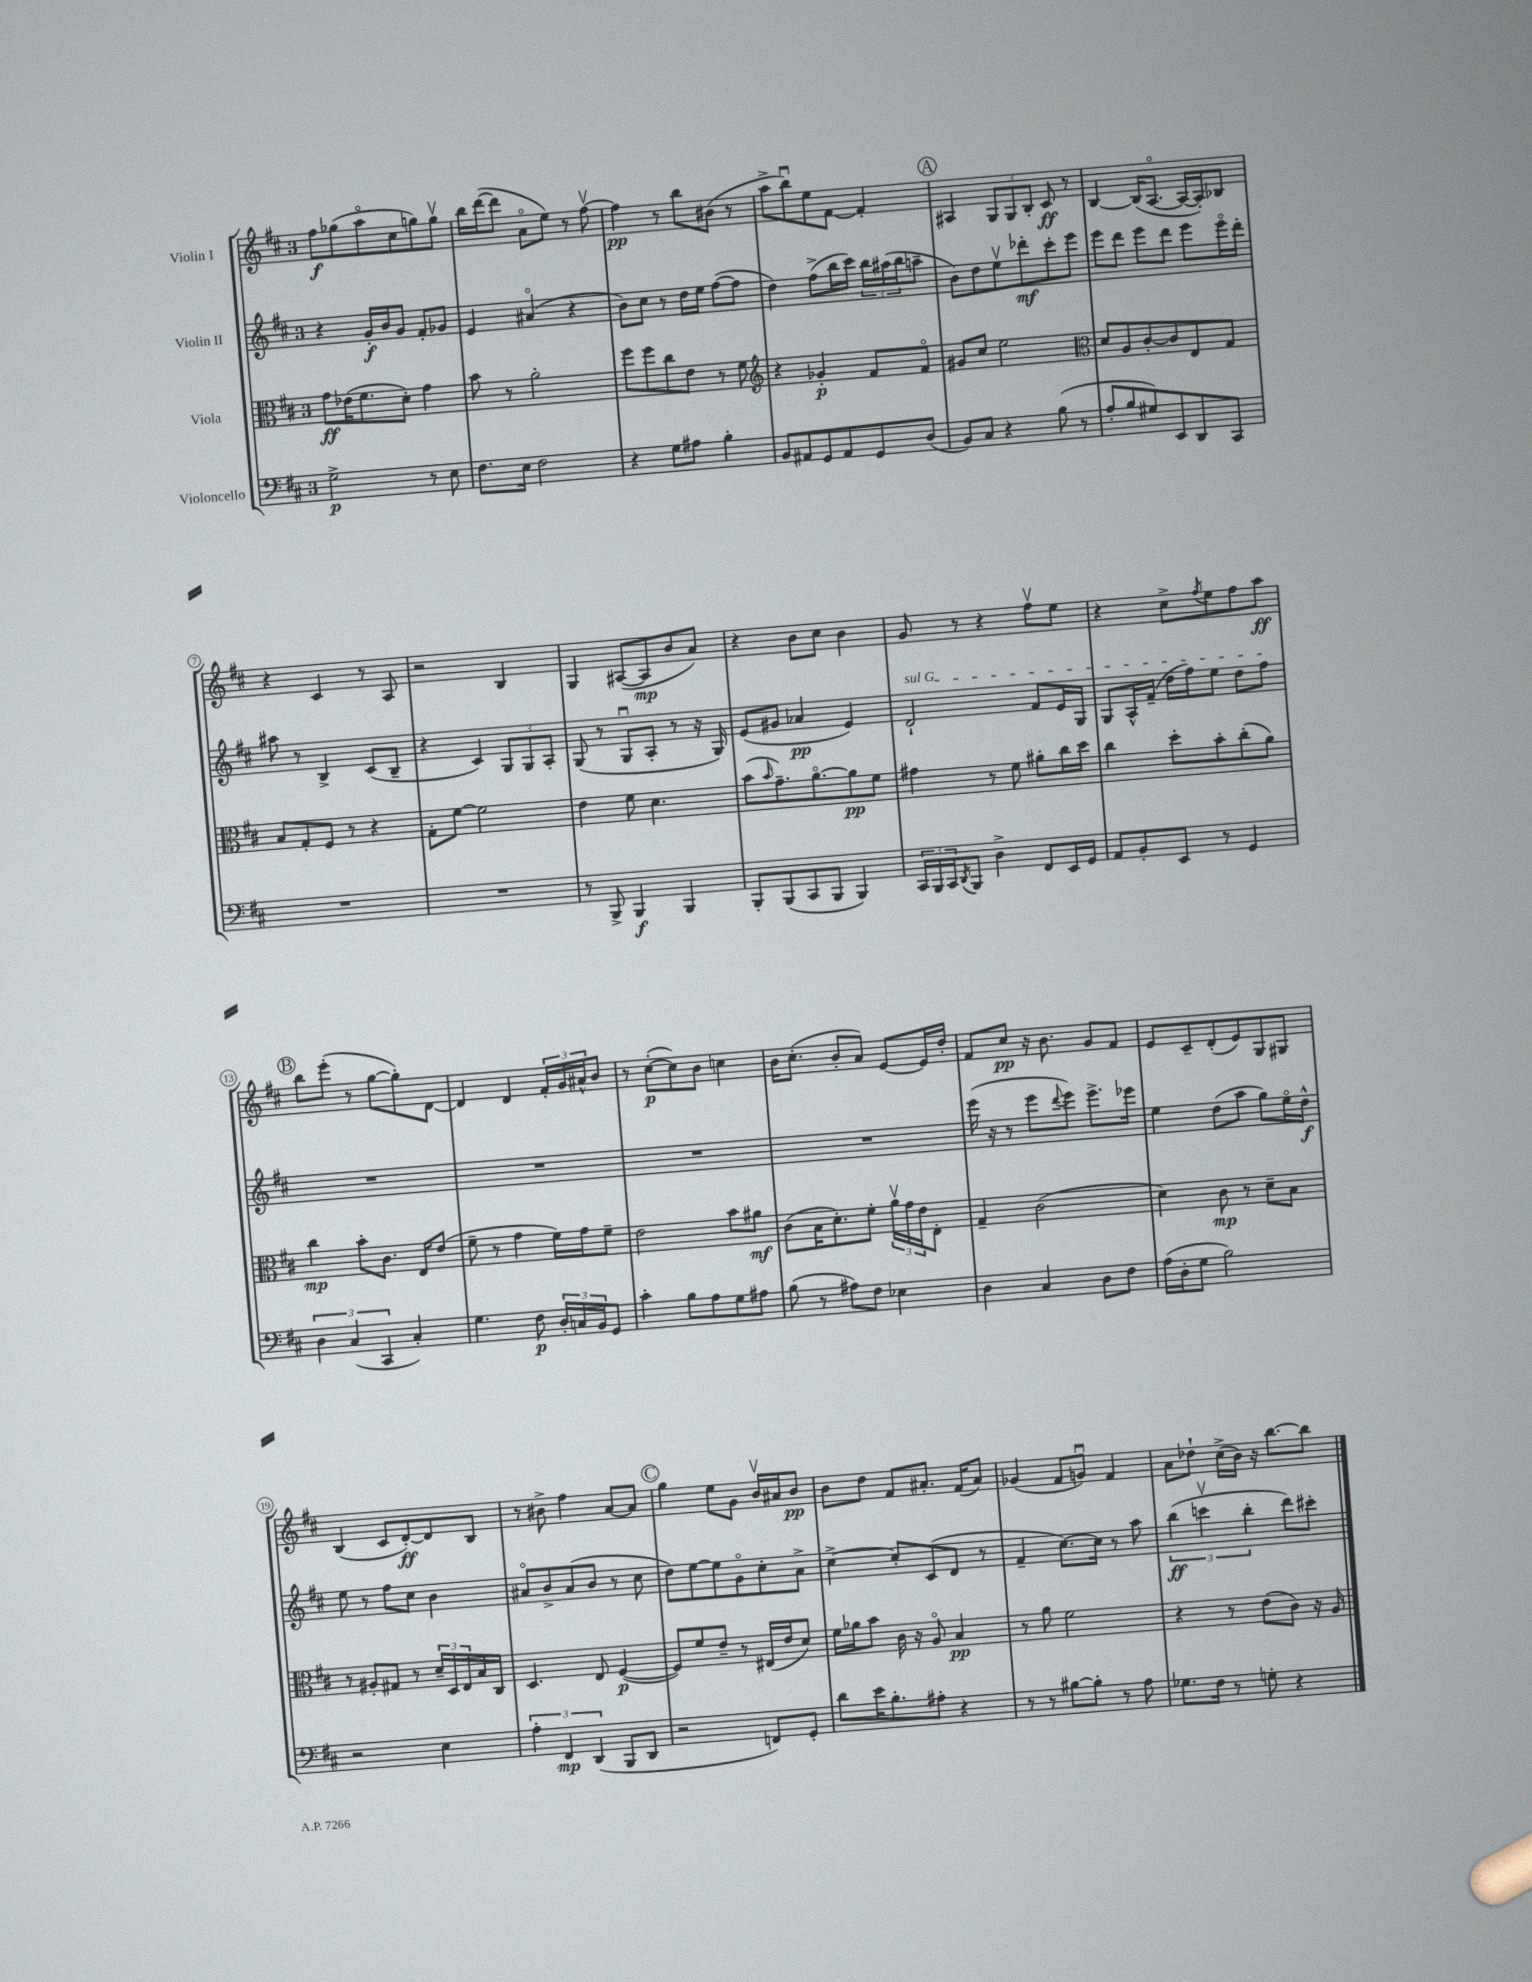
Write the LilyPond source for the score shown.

<<
\new StaffGroup <<
\new Staff = "s0" \with { instrumentName = "Violin I" } {
    \clef treble \key d \major \once \override Staff.TimeSignature.style = #'single-digit \time 3/4
    fis''8\f ges''8( a''8\flageolet cis''8 g''8) g''8\upbow |
    b''16 d'''16~( d'''8 a'8\flageolet e''8) r8 fis''8~\upbow |
    fis''4\pp r8 b''8 bis'8( r8 |
    a''8-> b''8\downbow) e''8 fis'8~ fis'4-. |
    \mark \markup { \circle "A" } ais4 \tuplet 3/2 { g8 g8 b8-. } cis'8\ff r8 |
    b4~ b16( a8.~\flageolet a16~ a16-.) bes8 |
    r4 cis'4 r8 a8 |
    r2 b4 |
    g4 ais8~( ais8\mp b'8 a'8) |
    r4 b'8 cis''8 b'4 |
    g'8 r8 r4 fis''8\upbow e''8 |
    r4 cis''8-> \acciaccatura { fis''8 } e''8 fis''8 a''8\ff |
    \mark \markup { \circle "B" } b''8 e'''8-.( r8 g''8~ g''8-.) d'8~ |
    d'4 d'4 \tuplet 3/2 { fis'16-. g'16 ais'16-^ } b'8 |
    r8 cis''8~-.\p( cis''8) b'8 c''4 |
    b'16 cis''8.-.( b'8-. a'8) e'8~ e'16 d''16-. |
    fis'8 cis''8\pp r16 b'8. g'8 fis'8 |
    e'8 cis'8-- d'8-.( e'8) g8 gis8 |
    b4( cis'8 d'8~-.\ff) d'8 b8 |
    r8 bis'8-> fis''4 a'8~ a'8 |
    \mark \markup { \circle "C" } g''4 e''8 g'8 b'16\upbow ais'16 b'8\pp |
    b'8 d''8 fis'8 ais'8.-. fis'16( ais'8) |
    ges'4( fis'8 g'8\downbow) fis'4 |
    a'8 des''8-! cis''16->( b'16) r16 b''8.~ b''8 \bar "|." |
}
\new Staff = "s1" \with { instrumentName = "Violin II" } {
    \clef treble \key d \major \once \override Staff.TimeSignature.style = #'single-digit \time 3/4
    r4 g'16-.\f b'16 g'8 fis'8-. ges'8 |
    e'4 ais'4\flageolet( r4 |
    b'8) cis''8 r8 d''16 e''16 fis''8~( fis''8 |
    d''4) fis''8->( b''16 cis'''16) \tuplet 3/2 { b''16 ais''16( b''16 } a''8-- |
    \mark \markup { \circle "A" } b'8) d''8 e''8\upbow des'''8-.\mf cis'''8-. e'''8 |
    e'''8 d'''8 e'''8 d'''8 e'''8 e'''16\flageolet d'''16-. |
    ais''8 r8 b4-> cis'8( b8-- |
    r4 cis'4) \tuplet 3/2 { g8 g8 a8-. } |
    g8( r8 g8\downbow a8-. r8 r16 g16) |
    e'8( gis'8 aes'4\pp e'4) |
    \once \override TextSpanner.bound-details.left.text = \markup { \italic "sul G" } d'2-!\startTextSpan fis'8 e'16 g16 |
    g8 a16-^ fis'16--( d''16 fis''16) e''8 d''8 fis''8\stopTextSpan |
    \mark \markup { \circle "B" } R2. |
    R2. |
    R2. |
    R2. |
    e'''16( r16 r8 e'''8 \appoggiatura { d'''8 } e'''8) e'''8.-> ees'''16 |
    e''4 d''8( a''8 g''8) e''16\flageolet d''16-^\f |
    e''8 r8 fis''8 cis''8 b'4 |
    ais'8\flageolet b'8-> ais'8( b'8 r8 cis''8 |
    \mark \markup { \circle "C" } d''8) e''8~ e''8 g'8\flageolet cis''8-. a'8-> |
    cis''4~-> cis''8-. cis'8( d'8 r8 |
    fis'4-- cis''8.~) cis''16 r8 a''8 |
    \tuplet 3/2 { b''4\ff( c'''4\upbow b''4-. } d'''8) cis'''8-. \bar "|." |
}
\new Staff = "s2" \with { instrumentName = "Viola" } {
    \clef alto \key d \major \once \override Staff.TimeSignature.style = #'single-digit \time 3/4
    g'8\ff ees'16( fis'8. d'8-.) g'4 |
    b'8 r8 a'2-. |
    fis''8 fis''8 cis''8 e'8 r8 fis'8 |
    \clef treble r4 ges'4-.\p fis'8 fis'8\flageolet |
    \mark \markup { \circle "A" } gis'8 cis''8 e''2 |
    \clef alto d'8 a8 cis'8~-. cis'8 e8 g8 |
    b8 g8-. fis8 r8 r4 |
    g8-. fis'8~ fis'2 |
    e'4 fis'8 d'4. |
    b'8( \grace { b'16 } g'8.--) a'8.~\flageolet a'8\pp fis'8 |
    gis'4 r8 fis'8 ais'8-. cis''16 d''16 |
    cis''4 d''8-. b'8-. cis''8-.( a'8) |
    \mark \markup { \circle "B" } cis''4\mp b'8-. cis'8. e16 e'8( |
    fis'8-- r8 g'4 fis'16) g'16 fis'8-- |
    e'2 b'8 ais'8\mf |
    cis'8( b16 d'8.-.) fis'8-. \tuplet 3/2 { a'16\upbow g'16 e'16 } e8-. |
    g4-- cis'2( |
    d'4) cis'8\mp r8 d'8-- b8 |
    r8 ais8-. gis8 r8 \tuplet 3/2 { d'16-- d16 e16 } b16 cis16 |
    d4. e8 fis4~\p( |
    \mark \markup { \circle "C" } fis8) fis'8 e'8-- r8 eis16( e'16 d'8) |
    fis'16 aes'16 b'8 cis'16 r16 a8\flageolet b4\pp |
    r8 a'8 fis'2 |
    r4 r8 e'8( cis'8) r16 a16 \bar "|." |
}
\new Staff = "s3" \with { instrumentName = "Violoncello" } {
    \clef bass \key d \major \once \override Staff.TimeSignature.style = #'single-digit \time 3/4
    g2->\p r8 e8 |
    fis8. e16 fis2 |
    r4 g8 ais8 b4-. |
    b,8 ais,8 g,8 ais,8 g,8 d8( |
    \mark \markup { \circle "A" } b,8) cis8 r4 b8( r8 |
    a8-. b8 gis8) e,8 d,8 cis,8 |
    R2. |
    R2. |
    r8 b,,8-> b,,4\f b,,4 |
    b,,8-. b,,8( cis,8 b,,8 b,,4) |
    \tuplet 3/2 { cis,16 b,,16 cis,16 } \acciaccatura { d,8 } b,,8 d4-> fis,8 e,16 g,16 |
    a,8 b,8-. e,8 r8 g,4 |
    \mark \markup { \circle "B" } \tuplet 3/2 { d4 cis4( cis,4 } cis4-.) |
    g4. fis8\p \tuplet 3/2 { d16-. c16 b,16 } g,8 |
    cis'4-. b8 a8 g8 ais8 |
    b8( r8 ais8) fis8 ees4 |
    d4 cis4 d8 fis8 |
    a16( d16-. g8 b2) |
    r2 e4 |
    \tuplet 3/2 { a4-. fis,4\mp d,4( } b,,8 d,8 |
    \mark \markup { \circle "C" } r2 f,8) g,8-. |
    d'8 e'16 b8.-. ais8-. r4 |
    r8 r8 bis8~ bis8-. r8 a8 |
    ges8. fis16 r8 g8-. r4 \bar "|." |
}
>>
>>
\layout { \context { \Score \override BarNumber.stencil = #(make-stencil-circler 0.1 0.3 ly:text-interface::print) } }
